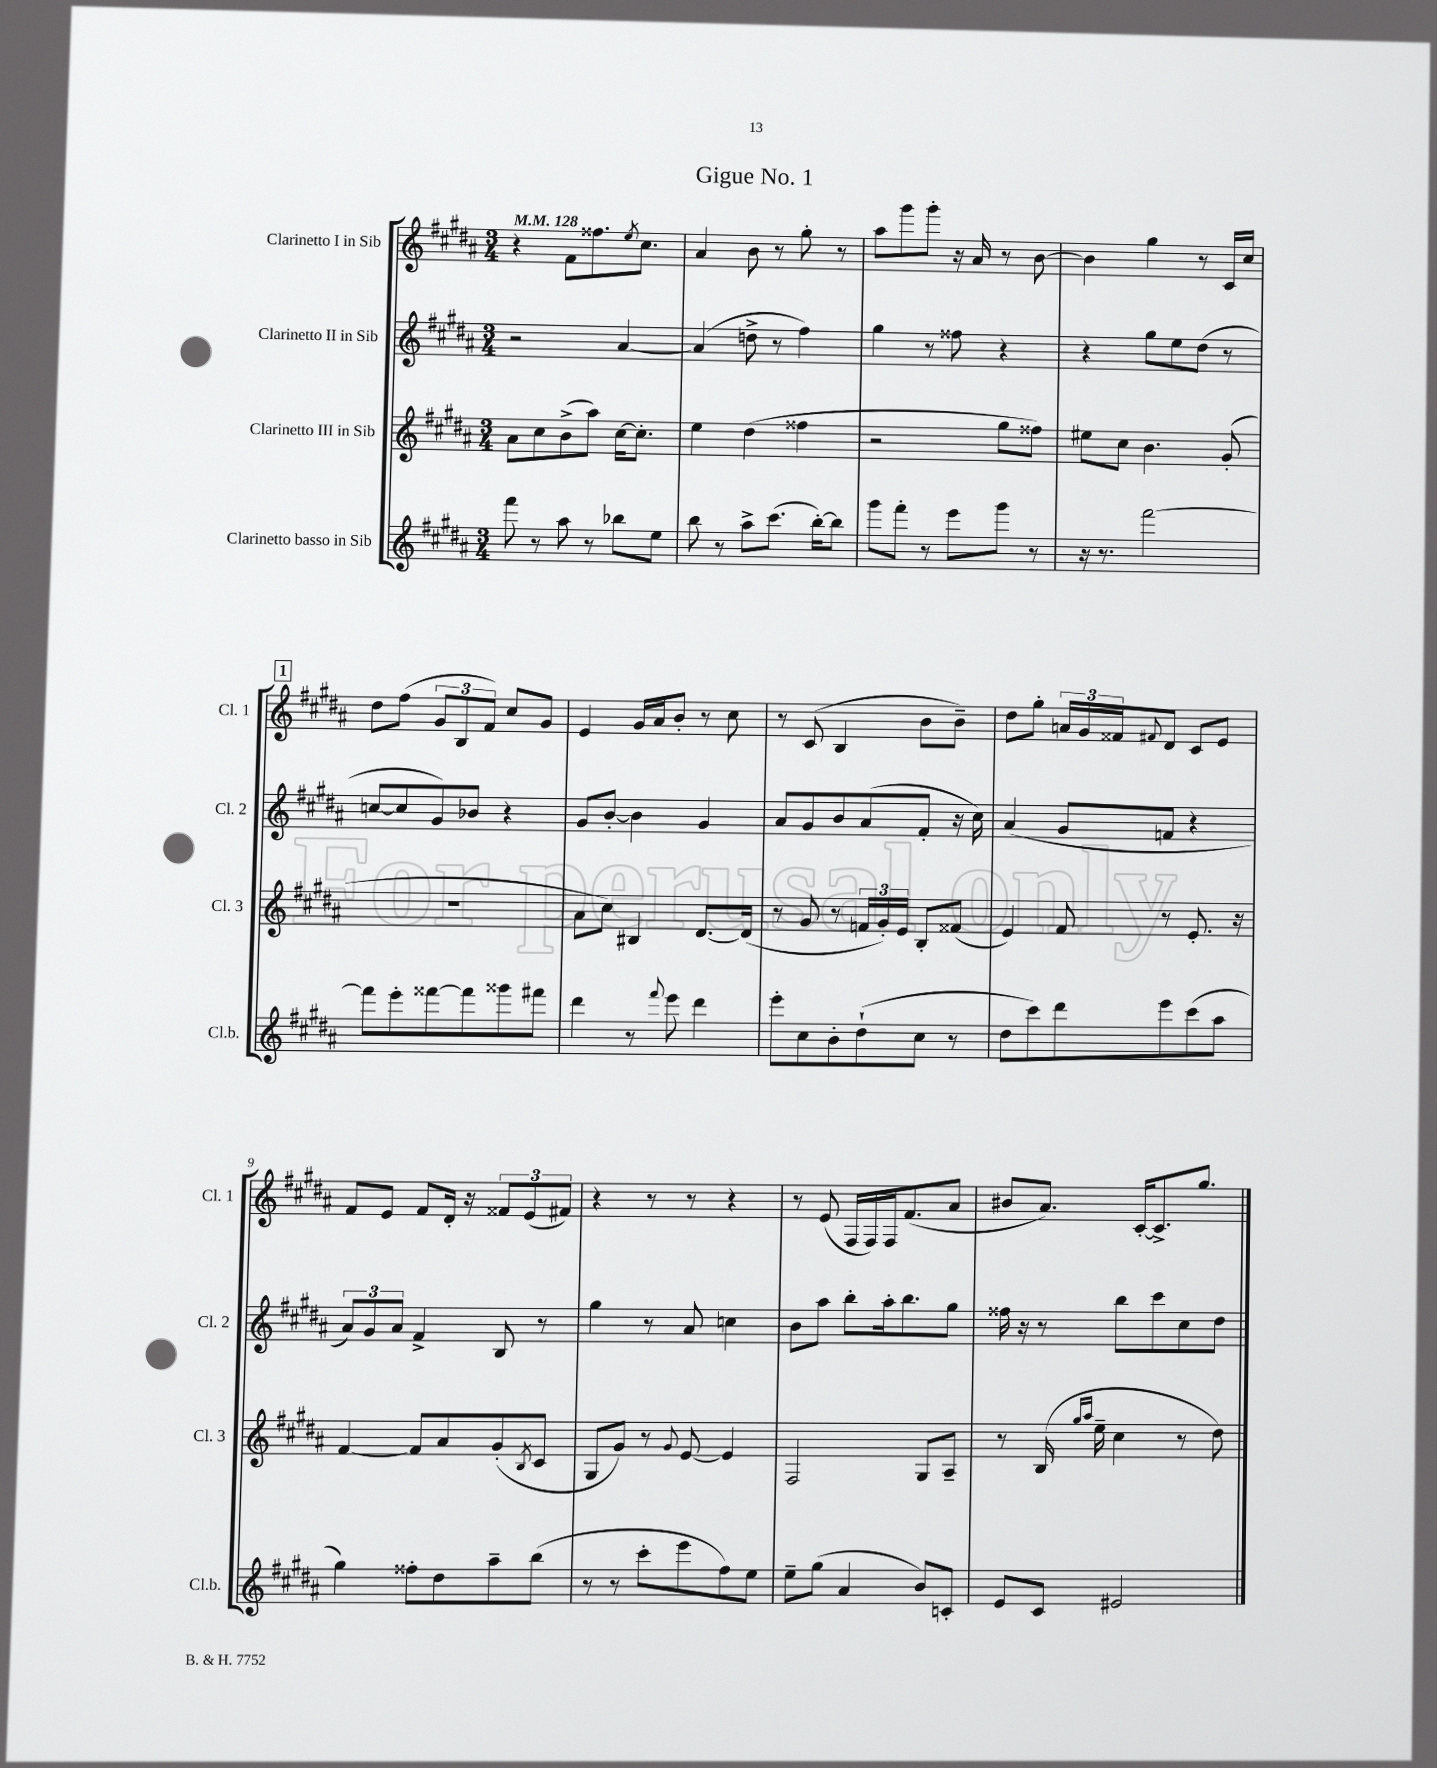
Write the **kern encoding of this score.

**kern	**kern	**kern	**kern
*part4	*part3	*part2	*part1
*staff4	*staff3	*staff2	*staff1
*I"Clarinetto basso in Sib	*I"Clarinetto III in Sib	*I"Clarinetto II in Sib	*I"Clarinetto I in Sib
*I'Cl.b.	*I'Cl. 3	*I'Cl. 2	*I'Cl. 1
*clefG2	*clefG2	*clefG2	*clefG2
*k[f#c#g#d#a#]	*k[f#c#g#d#a#]	*k[f#c#g#d#a#]	*k[f#c#g#d#a#]
*M3/4	*M3/4	*M3/4	*M3/4
*MM128	*MM128	*MM128	*MM128
=1	=1	=1	=1
8fff#\	8a#\L	2r	4r
8r	8cc#\	.	.
8aa#\	(8b^\	.	8f#\L
8r	8aa#\J)	.	8.ff##X\
8bb-X\L	[16cc#\KL	[4a#/	.
.	.	.	8qee/
.	8.cc#'\J]	.	8.cc#\J
8ee\J	.	.	.
=2	=2	=2	=2
8bb\	4ee\	(4a#/]	4a#/
8r	.	.	.
8aa#^\L	(4dd#\	8ddn^\	8b\
(8.ccc#\J	.	8r	8r
.	4ff##X\	4ff#\)	8gg#'\
[16bb'\KL)	.	.	.
8bb\J]	.	.	8r
=3	=3	=3	=3
8ggg#\L	2r	4gg#\	8aa#\L
8fff#'\J	.	.	8ggg#\
8r	.	8r	8ggg#'\J
8eee\L	.	8ff##X\	16r
.	.	.	16a#/
8ggg#\J	8gg#\L	4r	8r
8r	8ff##X\J)	.	[8b\
=4	=4	=4	=4
16r	8ee#X\L	4r	4b\]
8.r	.	.	.
.	8cc#\J	.	.
[2fff#\	4.b\	8gg#\L	4gg#\
.	.	8ee\	.
.	.	(8dd#\J	8r
.	(8g#'/	8r	16c#/LL
.	.	.	16cc#/JJ
!!LO:LB:g=z
!!LO:REH:place=s1:t=1
=5	=5	=5	=5
8fff#\L]	2.r	[8ccn/L	8dd#\L
8eee'\	.	8cc/]	(8ff#\J
[8fff##X\	.	8g#/)	12g#/L
.	.	.	12B/
8fff##\]	.	8b-X/J	.
.	.	.	12f#/J)
8ggg##X\	.	4r	8cc#/L
8fff#X\J	.	.	8g#/J
=6	=6	=6	=6
4ddd#\	8a#\L	8g#/L	4e/
.	8cc#\J)	[8b'/J	.
8r	4B#X/	4b\]	16g#/LL
.	.	.	16a#/J
8qqfff#/	.	.	.
8eee\	.	.	8b'/J
4ddd#\	[8.d#/L	4g#/	8r
.	.	.	8cc#\
.	(16d#/Jk]	.	.
=7	=7	=7	=7
8eee'\L	8r	8a#/L	8r
8cc#\	8g#/	8g#/	(8c#/
8b'\	8r	8b/	4B/
(8dd#`\	24fn/LL	(8a#/	.
.	24g#'/)	.	.
.	24e/JJ	.	.
8cc#\J	8B'/L	8f#'/J	8b\L
8r	(8f##X/J	16r	8b~\J)
.	.	16cc#\)	.
=8	=8	=8	=8
8dd#\L	4e/)	(4a#/	8dd#\L
8ccc#\)	.	.	8gg#'\J
8ddd#\	8f#/	8g#/L	24an/LL
.	.	.	24g#/
.	.	.	24f##X/J
.	.	.	8qqf#X/
8eee\	8r	8fn/J	8d#/J
(8ccc#\	8.e'/	4r	8c#/L
8aa#\J	.	.	8e/J
.	16r	.	.
!!LO:LB:g=z
=9	=9	=9	=9
4gg#\)	[4f#/	12a#/L)	8f#/L
.	.	12g#/	.
.	.	.	8e/J
.	.	12a#/J	.
8ff##X'\L	8f#/L]	4f#^/	8f#/L
8dd#\	8a#/	.	16d#'/Jk
.	.	.	16r
8aa#~\	(8g#'/	8B/	12f##X/L
.	.	.	(12e/
.	8qB/	.	.
(8bb\J	8c#/J	8r	.
.	.	.	12f#X/J)
=10	=10	=10	=10
8r	8G#/L	4gg#\	4r
8r	8g#/J)	.	.
8ccc#'\L	8r	8r	8r
.	8qqg#/	.	.
8eee\	[8e/	8a#/	8r
8ff#\)	4e/]	4ccn\	4r
8ee\J	.	.	.
=11	=11	=11	=11
8ee~\L	2F#/	8b\L	8r
(8gg#\J	.	8aa#\J	(8e/
4a#/	.	8bb'\L	16F#/LL
.	.	.	16F#/)
.	.	16aa#'\k	16F#/J
.	.	8.bb\	(8.f#/
8b/L)	8G#/L	.	.
8cn'/J	8A#~/J	8gg#\J	8a#/J
=12	=12	=12	=12
8e/L	8r	16ff##X\	8b#X/L
.	.	16r	.
8c#/J	(16B/	8r	8.a#/J)
.	16qqgg#/LL	.	.
.	16qqaa#/JJ	.	.
.	16ee~\	.	.
2e#X/	4cc#\	8bb\L	.
.	.	.	[16c#'/KL
.	.	8ccc#\	8.c#^/]
.	8r	8cc#\	.
.	.	.	8.gg#/J
.	8dd#\)	8dd#\J	.
==	==	==	==
*-	*-	*-	*-
